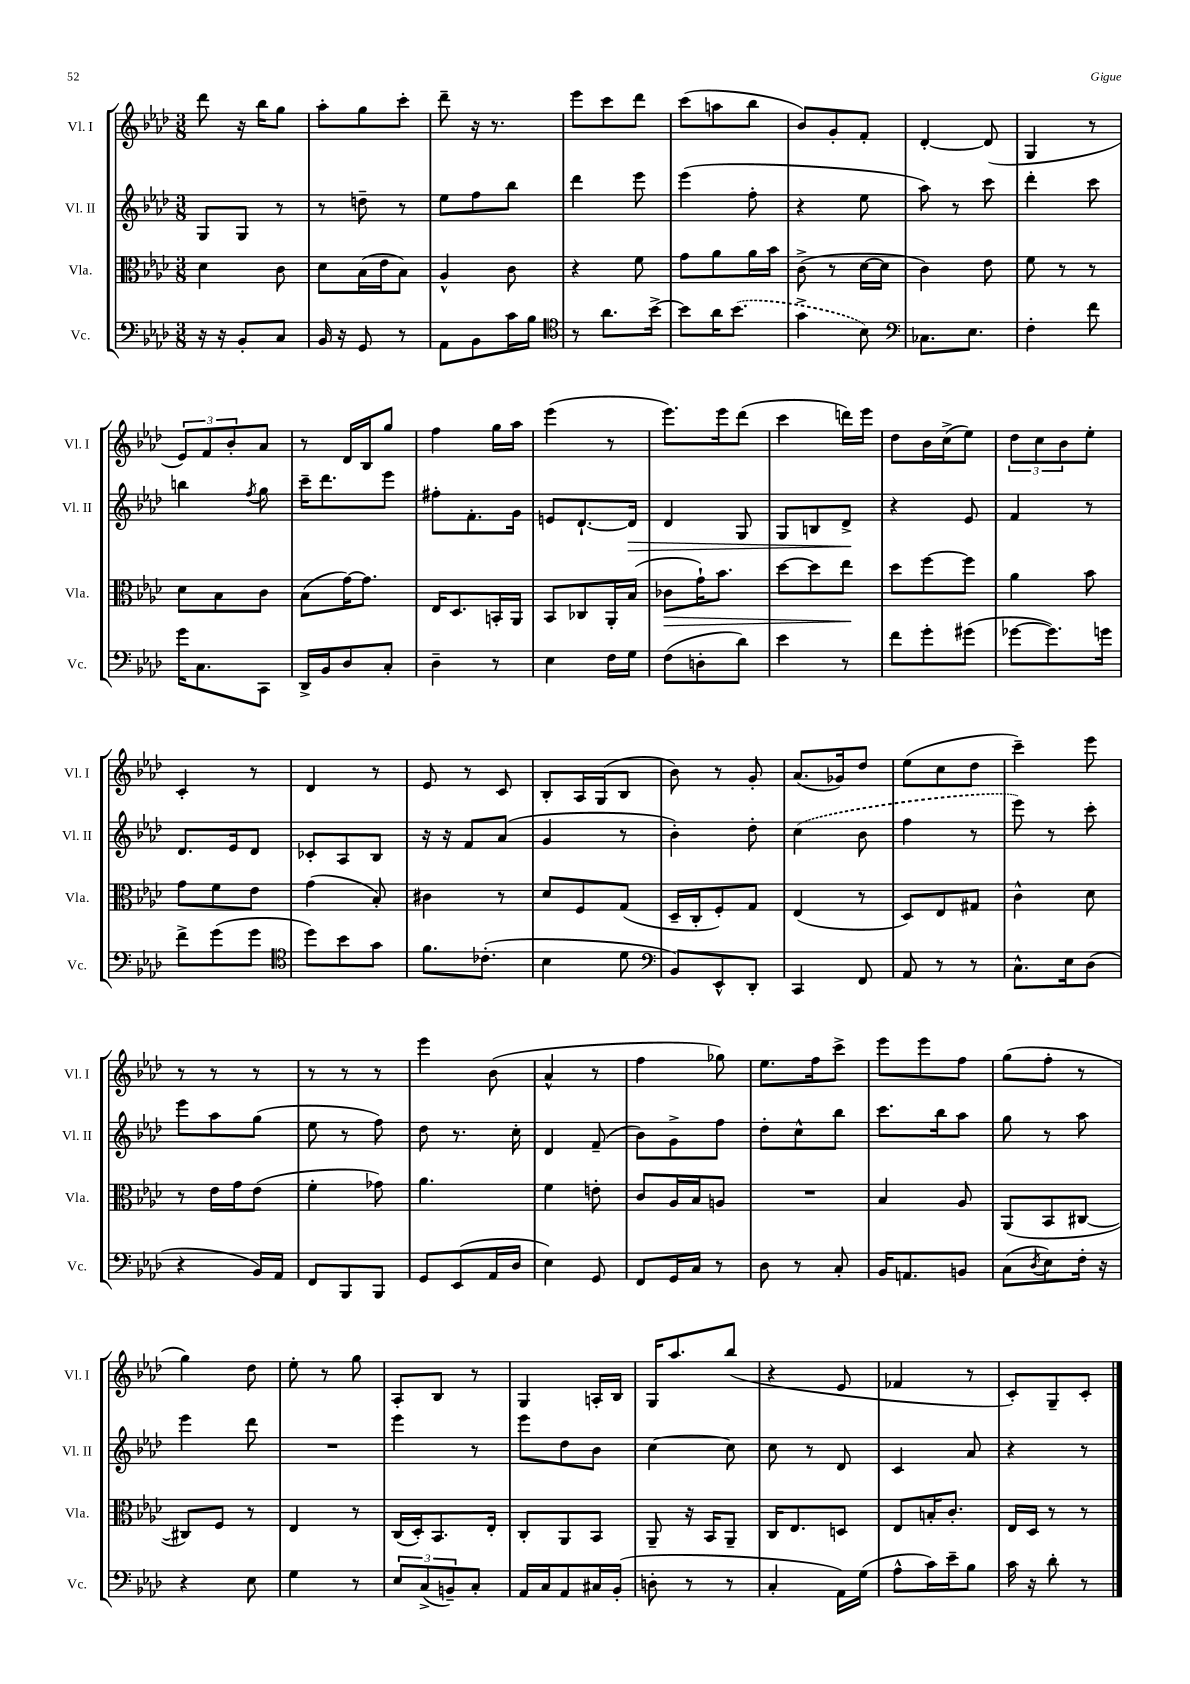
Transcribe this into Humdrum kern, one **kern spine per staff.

**kern	**kern	**dynam	**kern	**dynam	**kern
*part4	*part3	*part3	*part2	*part2	*part1
*staff4	*staff3	*staff3	*staff2	*staff2	*staff1
*I"Vc.	*I"Vla.	*	*I"Vl. II	*	*I"Vl. I
*I'Vc.	*I'Vla.	*	*I'Vl. II	*	*I'Vl. I
*clefF4	*clefC3	*	*clefG2	*	*clefG2
*k[b-e-a-d-]	*k[b-e-a-d-]	*	*k[b-e-a-d-]	*	*k[b-e-a-d-]
*M3/8	*M3/8	*	*M3/8	*	*M3/8
=76	=76	=76	=76	=76	=76
16r	4d-\	.	8G/L	.	8ddd-\
16r	.	.	.	.	.
8BB-'/L	.	.	8G/J	.	16r
.	.	.	.	.	16bb-\KL
8C/J	8c\	.	8r	.	8gg\J
=77	=77	=77	=77	=77	=77
16BB-/	8d-\L	.	8r	.	8aa-'\L
16r	.	.	.	.	.
8GG/	(16B-\L	.	8ddn~\	.	8gg\
.	16e-\J	.	.	.	.
8r	8B-\J)	.	8r	.	8ccc'\J
=78	=78	=78	=78	=78	=78
8AA-\L	4A-^^/	.	8ee-\L	.	8ddd-~\
8BB-\	.	.	8ff\	.	16r
.	.	.	.	.	8.r
16c\L	8c\	.	8bb-\J	.	.
16B-\JJ	.	.	.	.	.
=79	=79	=79	=79	=79	=79
*clefC4	*	*	*	*	*
8r	4r	.	4ddd-\	.	8eee-\L
8.a-\L	.	.	.	.	8ccc\
.	8f\	.	8eee-\	.	8ddd-\J
[16b-^\Jk	.	.	.	.	.
=80	=80	=80	=80	=80	=80
8b-\L]	8g\L	.	(4eee-\	.	(8ccc\L
16a-\K	8a-\	.	.	.	8aan\
(8.b-\J	.	.	.	.	.
.	16a-\L	.	8ff'\	.	8bb-\J
.	16b-\JJ	.	.	.	.
=81	=81	=81	=81	=81	=81
4g^\	(8c^\	.	4r	.	8b-/L)
.	8r	.	.	.	8g'/
8B-\)	[16d-\LL	.	8ee-\	.	8f'/J
.	16d-\JJ]	.	.	.	.
=82	=82	=82	=82	=82	=82
*clefF4	*	*	*	*	*
8.C-X\L	4c\)	.	8aa-\)	.	[4d-'/
.	.	.	8r	.	.
8.E-\J	.	.	.	.	.
.	8e-\	.	8ccc\	.	(8d-/]
=83	=83	=83	=83	=83	=83
4F'\	8f\	.	4ddd-'\	.	4G/
.	8r	.	.	.	.
8f\	8r	.	8ccc\	.	8r
!!LO:LB:g=z
=84	=84	=84	=84	=84	=84
16g\KL	8d-\L	.	4bbn\	.	12e-/L)
8.C\	.	.	.	.	.
.	.	.	.	.	12f/
.	8B-\	.	.	.	.
.	.	.	.	.	12b-'/
.	.	.	8qff/	.	.
8CC\J	8c\J	.	8gg\	.	8a-/J
=85	=85	=85	=85	=85	=85
16DD-^/LL	(8B-\L	.	16ccc~\KL	.	8r
16BB-/J	.	.	8.ddd-\	.	.
8D-/	[16g\K)	.	.	.	16d-/LL
.	8.g\J]	.	.	.	16B-/J
8C'/J	.	.	8eee-\J	.	8gg/J
=86	=86	=86	=86	=86	=86
4D-~\	16E-/KL	.	8ff#X'\L	.	4ff\
.	8.D-/	.	.	.	.
.	.	.	8.f'\	.	.
8r	16BBn'/L	.	.	.	16gg\LL
.	16AA-/JJ	.	16g\Jk	.	16aa-\JJ
=87	=87	=87	=87	=87	=87
4E-\	8BB-/L	.	8en/L	.	(4eee-\
.	8C-X/	.	[8.d-`/	.	.
16F\LL	16AA-'/L	.	.	.	8r
!	!	!	!	!LO:HP:b	!
16G\JJ	(16B-/JJ	.	16d-/Jk]	>	.
=88	=88	=88	=88	=88	=88
!	!	!LO:HP:b	!	!	!
(8F\L	8c-X\L	>	4d-/	.	8.eee-\L)
8Dn'\	16g`\K)	.	.	.	.
.	8.b-\J	.	.	.	16eee-\k
8d-\J)	.	.	8G/	.	(8ddd-\J
=89	=89	=89	=89	=89	=89
4e-\	[8dd-\L	.	8G/L	.	4ccc\
.	8dd-\]	.	8Bn/	.	.
8r	8ee-\J	.	8d-^/J	.	16dddn\LL)
.	.	.	.	.	16eee-\JJ
.	.	]	.	]	.
=90	=90	=90	=90	=90	=90
8f\L	8dd-\L	.	4r	.	8dd-\L
8g'\	[8ff\	.	.	.	16b-\L
.	.	.	.	.	(16cc^\J
(8g#X\J	8ff\J]	.	8e-/	.	8ee-\J)
=91	=91	=91	=91	=91	=91
[8g-X\L	4a-\	.	4f/	.	12dd-\L
.	.	.	.	.	12cc\
8.g-\])	.	.	.	.	.
.	.	.	.	.	12b-\
.	8b-\	.	8r	.	8ee-'\J
16gn\Jk	.	.	.	.	.
!!LO:LB:g=z
=92	=92	=92	=92	=92	=92
8f^\L	8g\L	.	8.d-/L	.	4c'/
(8g\	8f\	.	.	.	.
.	.	.	16e-/k	.	.
8g\J	8e-\J	.	8d-/J	.	8r
=93	=93	=93	=93	=93	=93
*clefC4	*	*	*	*	*
8dd-\L)	(4g\	.	8c-X'/L	.	4d-/
8b-\	.	.	8A-/	.	.
8g\J	8B-'/)	.	8B-/J	.	8r
=94	=94	=94	=94	=94	=94
8.f\L	4c#X\	.	16r	.	8e-/
.	.	.	16r	.	.
.	.	.	8f/L	.	8r
(8.c-X'\J	.	.	.	.	.
.	8r	.	(8a-/J	.	8c/
=95	=95	=95	=95	=95	=95
4B-\	8d-/L	.	4g/	.	8B-'/L
.	8F/	.	.	.	16A-/L
.	.	.	.	.	(16G/J
8d-\	(8G/J	.	8r	.	8B-/J
=96	=96	=96	=96	=96	=96
*clefF4	*	*	*	*	*
8BB-/L)	16D-~/LL	.	4b-'\)	.	8b-\)
.	16C'/J	.	.	.	.
8EE-^^/	8F'/)	.	.	.	8r
8DD-'/J	8G/J	.	8dd-'\	.	8g'/
=97	=97	=97	=97	=97	=97
4CC/	(4E-/	.	(4cc\	.	(8.a-/L
.	.	.	.	.	16g-X/k)
8FF/	8r	.	8b-\	.	8dd-/J
=98	=98	=98	=98	=98	=98
8AA-/	8D-/L)	.	4ff\	.	(8ee-\L
8r	8E-/	.	.	.	8cc\
8r	8G#X/J	.	8r	.	8dd-\J
=99	=99	=99	=99	=99	=99
8.C^^\L	4c^^\	.	8eee-\)	.	4ccc~\)
.	.	.	8r	.	.
16E-\k	.	.	.	.	.
(8D-\J	8d-\	.	8ccc'\	.	8eee-\
!!LO:LB:g=z
=100	=100	=100	=100	=100	=100
4r	8r	.	8eee-\L	.	8r
.	16e-\LL	.	8aa-\	.	8r
.	16g\J	.	.	.	.
16BB-/LL)	(8e-\J	.	(8gg\J	.	8r
16AA-/JJ	.	.	.	.	.
=101	=101	=101	=101	=101	=101
8FF/L	4f'\	.	8ee-\	.	8r
8BBB-/	.	.	8r	.	8r
8BBB-/J	8g-X\)	.	8ff\)	.	8r
=102	=102	=102	=102	=102	=102
8GG/L	4.a-\	.	8dd-\	.	4eee-\
(8EE-/	.	.	8.r	.	.
16AA-/L	.	.	.	.	(8b-\
16D-/JJ	.	.	16cc'\	.	.
=103	=103	=103	=103	=103	=103
4E-\)	4f\	.	4d-/	.	4a-^^/
8GG/	8en'\	.	(8f~/	.	8r
=104	=104	=104	=104	=104	=104
8FF/L	8c/L	.	8b-\L)	.	4ff\
16GG/L	16A-/L	.	8g^\	.	.
16C/JJ	16B-/J	.	.	.	.
8r	8An/J	.	8ff\J	.	8gg-X\)
=105	=105	=105	=105	=105	=105
8D-\	4.r	.	8dd-'\L	.	8.ee-\L
8r	.	.	8cc^^\	.	.
.	.	.	.	.	16ff\k
8C'/	.	.	8bb-\J	.	8ccc^\J
=106	=106	=106	=106	=106	=106
16BB-/KL	4B-/	.	8.ccc\L	.	8eee-\L
8.AAn/	.	.	.	.	.
.	.	.	.	.	8eee-\
.	.	.	16bb-\k	.	.
8BBn/J	8A-/	.	8aa-\J	.	8ff\J
=107	=107	=107	=107	=107	=107
(8C\L	(8AA-/L	.	8gg\	.	(8gg\L
8qD-/	.	.	.	.	.
8E-\)	8BB-/	.	8r	.	8ff'\J
16F'\Jk	[8C#X/J	.	8aa-\	.	8r
16r	.	.	.	.	.
!!LO:LB:g=z
=108	=108	=108	=108	=108	=108
4r	8C#X/L])	.	4eee-\	.	4gg\)
.	8F/J	.	.	.	.
8E-\	8r	.	8ddd-\	.	8dd-\
=109	=109	=109	=109	=109	=109
4G\	4E-/	.	4.r	.	8ee-'\
.	.	.	.	.	8r
8r	8r	.	.	.	8gg\
=110	=110	=110	=110	=110	=110
12E-/L	(16C/LL	.	4eee-\	.	8A-'/L
.	16D-'/J)	.	.	.	.
(12C^/	.	.	.	.	.
.	8.BB-/	.	.	.	8B-/J
12BBn~/)	.	.	.	.	.
8C'/J	.	.	8r	.	8r
.	16E-'/Jk	.	.	.	.
=111	=111	=111	=111	=111	=111
16AA-/LL	8C'/L	.	8eee-\L	.	4G/
16C/J	.	.	.	.	.
8AA-/	8AA-/	.	8dd-\	.	.
16C#X/L	8BB-/J	.	8b-\J	.	16An'/LL
(16BB-'/JJ	.	.	.	.	16B-/JJ
=112	=112	=112	=112	=112	=112
8Dn'\	8AA-~/	.	[4cc\	.	16G/KL
.	.	.	.	.	8.aa-/
8r	16r	.	.	.	.
.	16BB-/KL	.	.	.	.
8r	8AA-~/J	.	8cc\]	.	(8bb-/J
=113	=113	=113	=113	=113	=113
4C'/	16C/KL	.	8cc\	.	4r
.	8.E-/	.	.	.	.
.	.	.	8r	.	.
16AA-\LL)	8Dn/J	.	8d-/	.	8e-/
(16G\JJ	.	.	.	.	.
=114	=114	=114	=114	=114	=114
8A-^^\L	8E-/L	.	4c/	.	4f-X/
16c\L)	16Bn'/K	.	.	.	.
16e-~\J	8.c'/J	.	.	.	.
8B-\J	.	.	8a-/	.	8r
=115	=115	=115	=115	=115	=115
16c\	16E-/LL	.	4r	.	8c'/L)
16r	16D-/JJ	.	.	.	.
8d-'\	8r	.	.	.	8G~/
8r	8r	.	8r	.	8c'/J
==	==	==	==	==	==
*-	*-	*-	*-	*-	*-
